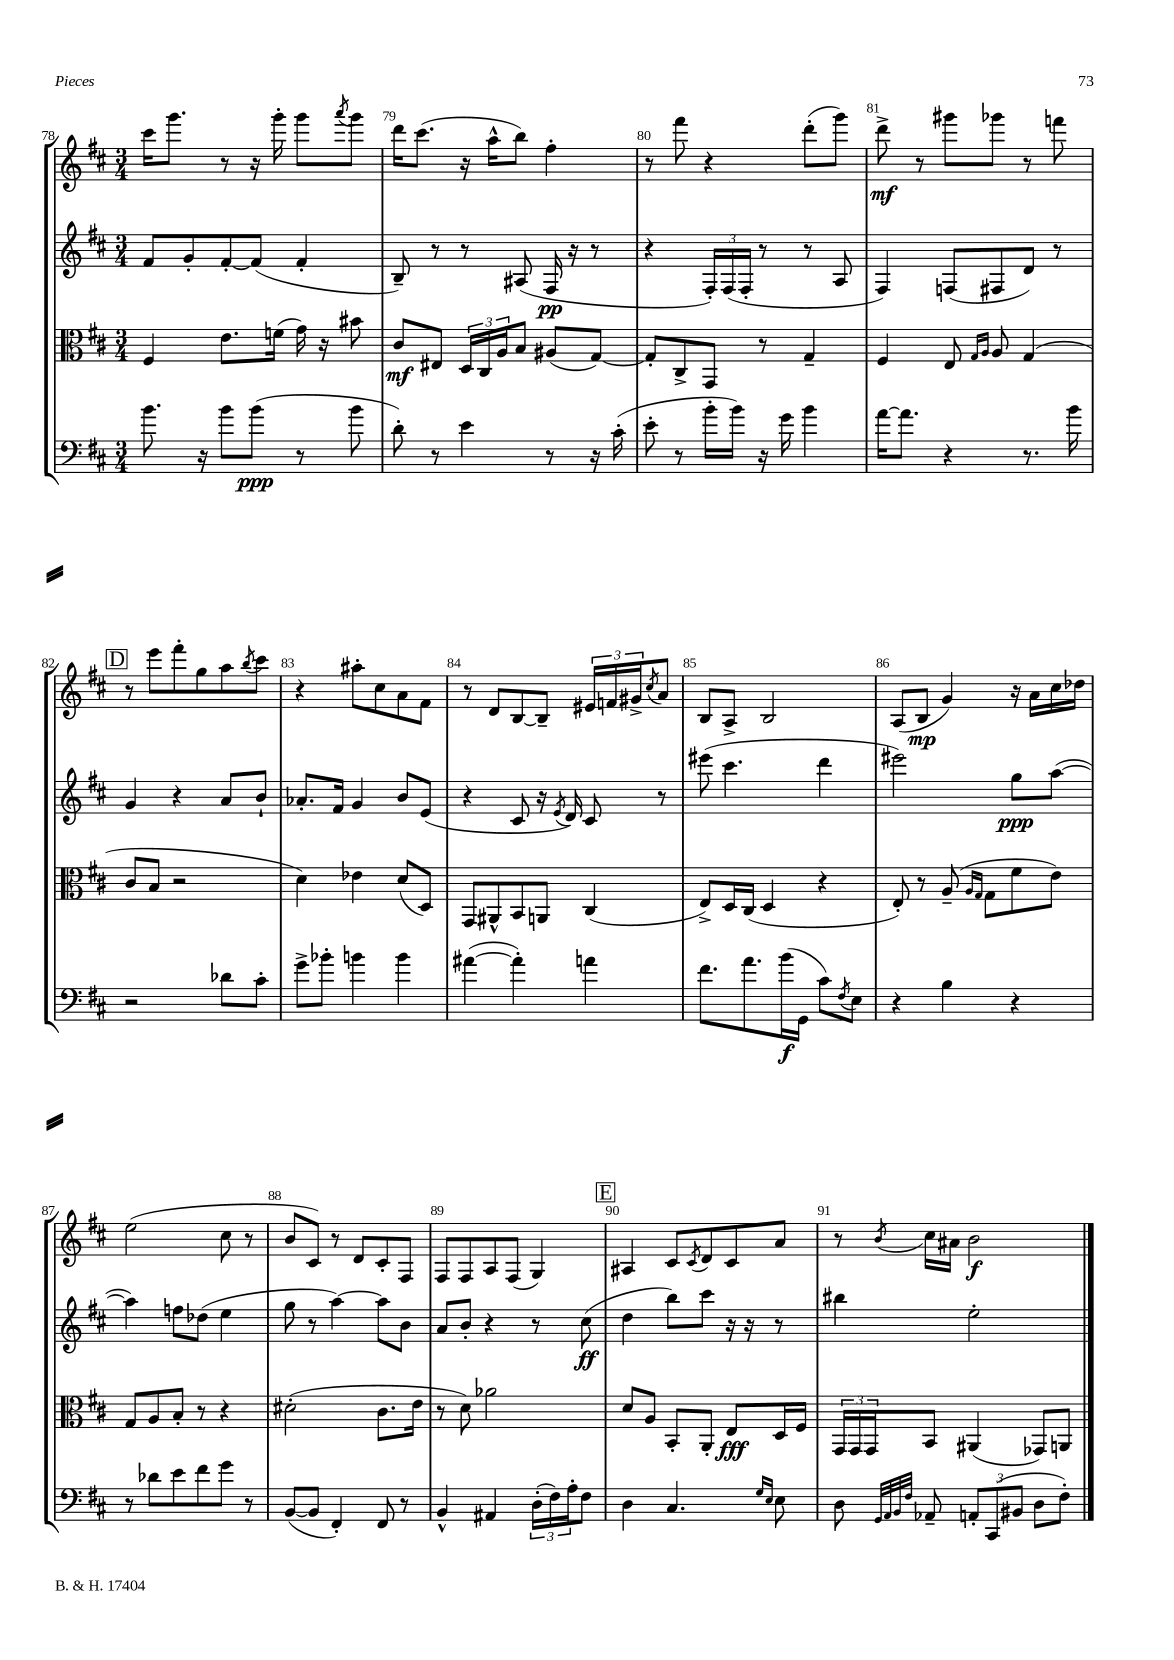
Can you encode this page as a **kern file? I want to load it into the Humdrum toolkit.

**kern	**kern	**kern	**kern
*staff4	*staff3	*staff2	*staff1
*clefF4	*clefC3	*clefG2	*clefG2
*k[f#c#]	*k[f#c#]	*k[f#c#]	*k[f#c#]
*M3/4	*M3/4	*M3/4	*M3/4
8.b\	4F#/	8f#/L	16ccc#\LK
.	.	.	8.ggg\J
.	.	8g'/	.
16r	.	.	.
8b\L	8.e\L	[8f#'/	8r
(8b\J	.	(8f#/]J	16r
.	(16f\Jk	.	16ggg'\
8r	16g\)	4f#'/	8ggg\L
.	16r	.	.
.	.	.	8qaaa/
8b\	8b#\	.	8ggg\J
=	=	=	=
8d'\)	8c#/L	8B~/)	16ddd\LK
.	.	.	(8.ccc#\J
8r	8E#/J	8r	.
4e\	24D/LL	8r	16r
.	24C#/	.	.
.	.	.	16aa^^\LK
.	24A/J	.	.
.	8B/J	(8A#/	8bb\J)
8r	(8A#/L	16F#/	4ff#'\
.	.	16r	.
16r	[8G/J)	8r	.
(16c#'\	.	.	.
=	=	=	=
8e'\	8G'/]L	4r	8r
8r	8C#^/	.	8fff#\
16b'\LL	8GG/J	24F#'/LL)	4r
.	.	(24F#/	.
16b\JJ)	.	.	.
.	.	24F#'/JJ	.
16r	8r	8r	.
16g\	.	.	.
4b\	4G~/	8r	(8ddd'\L
.	.	8A/	8ggg\J)
=	=	=	=
[16a\LK	4F#/	4F#/)	8ddd^\
8.a\]J	.	.	.
.	.	.	8r
4r	8E/	(8F/L	8ggg#\L
.	16qqG/LL	.	.
.	16qqA/JJ	.	.
.	8A/	8F#/	8ggg-\J
8.r	(4G/	8d/J)	8r
.	.	8r	8fff\
16b\	.	.	.
=	=	=	=
2r	8c#/L	4g/	8r
.	8B/J	.	8eee\L
.	2r	4r	8fff#'\
.	.	.	8gg\
8d-\L	.	8a/L	8aa\
.	.	.	8qbb/
8c#'\J	.	8b`/J	8ccc#\J
=	=	=	=
8g^\L	4d\)	8.a-'/L	4r
8b-'\J	.	.	.
.	.	16f#/Jk	.
4b\	4e-\	4g/	8aa#'\L
.	.	.	8cc#\
4b\	(8d/L	8b/L	8a\
.	8D/J)	(8e/J	8f#\J
=	=	=	=
([4a#\	8GG/L	4r	8r
.	8AA#^^/	.	8d/L
4a#'\])	8BB/	8c#/	[8B/
.	8AA/J	16r	8B~/]J
.	.	8qe/	.
.	.	16d/)	.
4a\	(4C#/	8c#/	24e#/LL
.	.	.	24f/
.	.	.	24g#^/J
.	.	.	8qcc#/
.	.	8r	8a/J
=	=	=	=
8.f#\L	8E^/L)	(8eee#\	8B/L
.	16D/L	4.ccc#\	8A^/J
8.a\	(16C#/JJ	.	.
.	4D/	.	2B/
(16b\L	.	.	.
16GG\JJ	.	.	.
8c#\L)	4r	4ddd\	.
8qF#/	.	.	.
8E\J	.	.	.
=	=	=	=
4r	8E'/)	2eee#\)	(8A/L
.	8r	.	8B/J
4B\	(8A~/	.	4g/)
.	16qqA/LL	.	.
.	16qqG/JJ	.	.
.	8G\L	.	.
4r	8f#\	8gg\L	16r
.	.	.	16a\LL
.	8e\J)	([8aa\J	16cc#\
.	.	.	16dd-\JJ
=	=	=	=
8r	8G/L	4aa\])	(2ee\
8d-\L	8A/	.	.
8e\	8B'/J	8ff\L	.
8f#\	8r	(8dd-\J	.
8g\J	4r	4ee\	8cc#\
8r	.	.	8r
=	=	=	=
([8BB/L	(2d#'\	8gg\	8b/L
8BB/]J	.	8r	8c#/J)
4FF#'/)	.	[4aa\)	8r
.	.	.	8d/L
8FF#/	8.c#\L	8aa\]L	8c#'/
8r	.	8b\J	8F#/J
.	16e\Jk	.	.
=	=	=	=
4BB^^/	8r	8a/L	8F#/L
.	8d\)	8b'/J	8F#/
4AA#/	2a-\	4r	8A/
.	.	.	(8F#/J
(24D'\LL	.	8r	4G/)
24F#\)	.	.	.
24A'\J	.	.	.
8F#\J	.	(8cc#\	.
=	=	=	=
4D\	8d/L	4dd\	4A#/
.	8A/J	.	.
4.C#/	8BB'/L	8bb\L)	8c#/L
.	.	.	8qc#/
.	8AA'/J	8ccc#\J	8d/
.	8E/L	16r	8c#/
.	.	16r	.
16qqG/LL	.	.	.
16qqE/JJ	.	.	.
8E\	16D/L	8r	8a/J
.	16F#/JJ	.	.
=	=	=	=
8D\	24GG/LL	4bb#\	8r
.	24GG/	.	.
.	24GG/J	.	.
32qqGG/LLL	.	.	.
32qqAA/	.	.	.
32qqBB/	.	.	.
32qqF#/JJJ	.	.	8qb/
8AA-~/	8BB/J	.	16cc#\LL
.	.	.	16a#\JJ
12AA'/L	(4AA#/	2ee'\	2b\
(12CC#/	.	.	.
12BB#/J	.	.	.
8D\L	8GG-/L)	.	.
8F#'\J)	8AA/J	.	.
==	==	==	==
*-	*-	*-	*-
